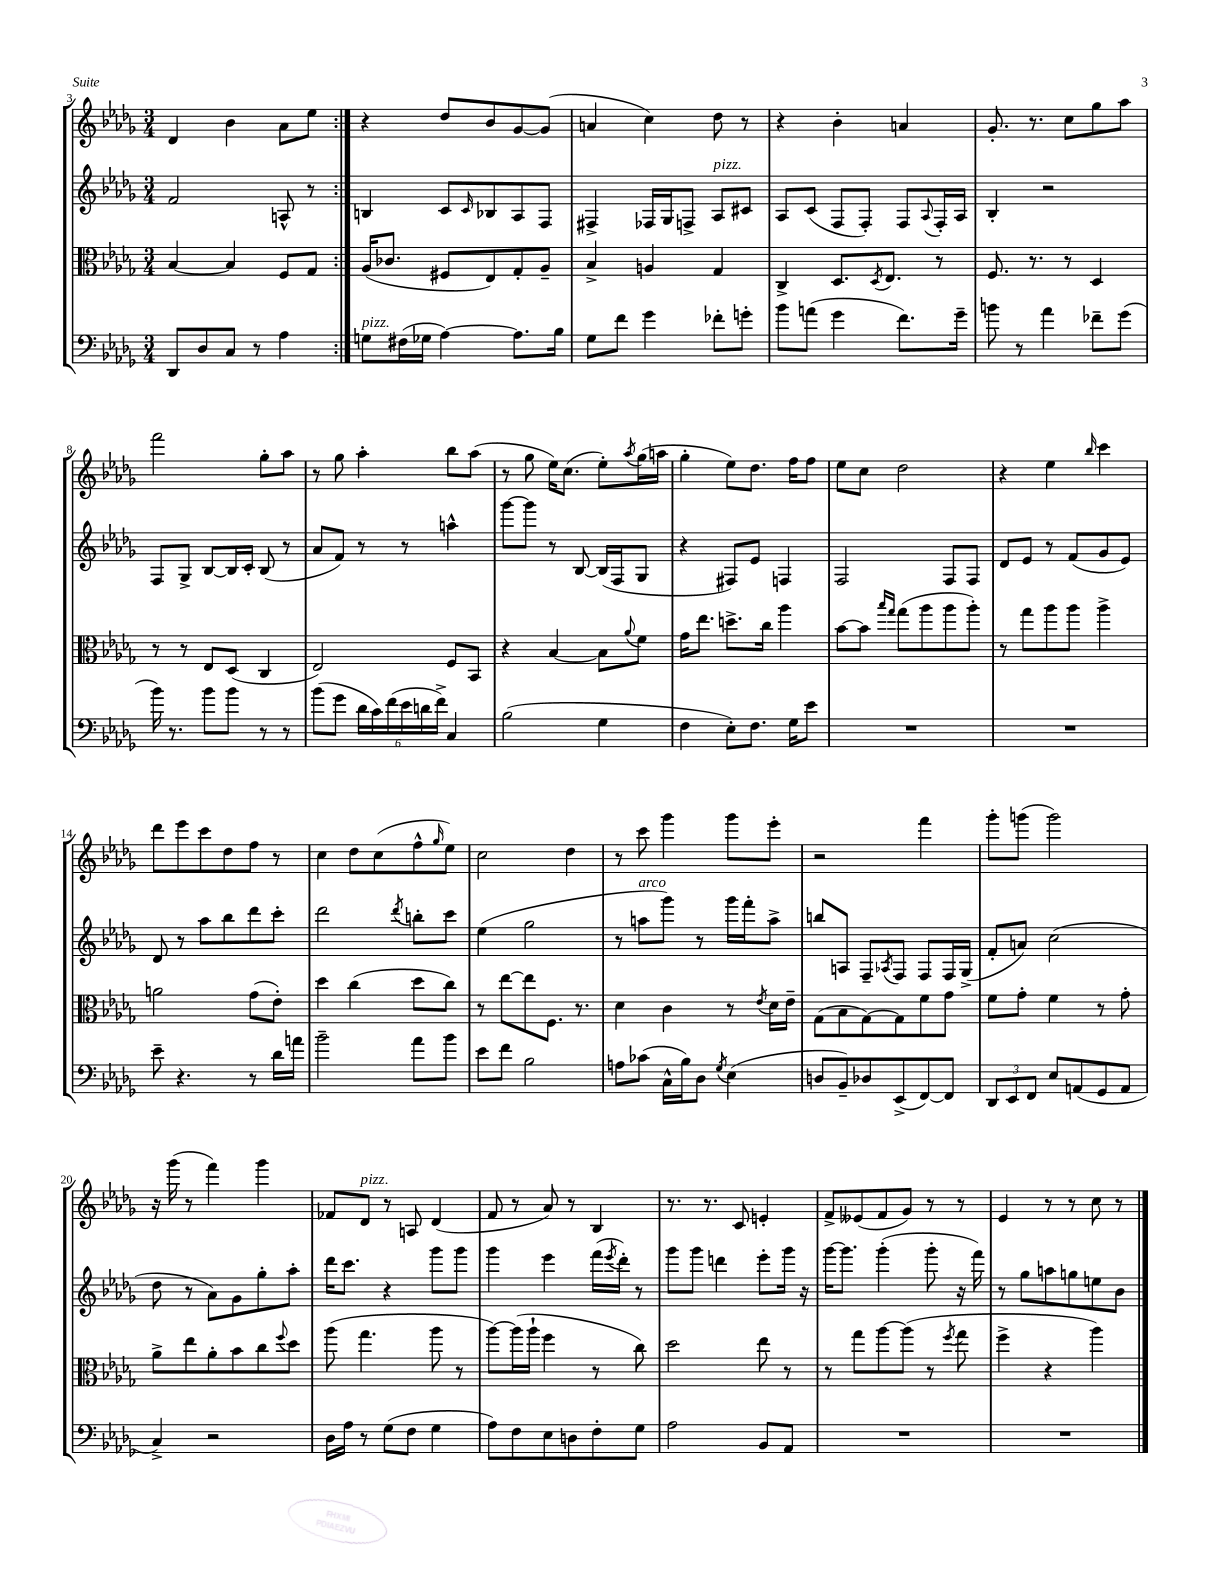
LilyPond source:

<<
\new StaffGroup <<
\new Staff = "s0" {
    \clef treble \key des \major \numericTimeSignature \time 3/4
    \repeat volta 2 { des'4 bes'4 aes'8 ees''8 | }
    r4 des''8 bes'8 ges'8~ ges'8( |
    a'4 c''4) des''8 r8 |
    r4 bes'4-. a'4 |
    ges'8.-. r8. c''8 ges''8 aes''8 |
    f'''2 ges''8-. aes''8 |
    r8 ges''8 aes''4-. bes''8 aes''8( |
    r8 ges''8 ees''16) c''8.( ees''8-.) \acciaccatura { aes''8 } ges''16( a''16 |
    ges''4-. ees''8) des''8. f''16 f''8 |
    ees''8 c''8 des''2 |
    r4 ees''4 \grace { bes''16 } c'''4 |
    des'''8 ees'''8 c'''8 des''8 f''8 r8 |
    c''4 des''8 c''8( f''8-^ \grace { ges''16 } ees''8) |
    c''2 des''4 |
    r8 c'''8 ges'''4 ges'''8 ees'''8-. |
    r2 f'''4 |
    ges'''8-. g'''8( g'''2) |
    r16 ges'''16( r8 f'''4) ges'''4 |
    fes'8 des'8^\markup { \italic "pizz." } r8 a8 des'4( |
    f'8 r8 aes'8) r8 bes4 |
    r8. r8. c'8 e'4-. |
    f'8-> eeses'8( f'8 ges'8) r8 r8 |
    ees'4 r8 r8 c''8 r8 \bar "|." |
}
\new Staff = "s1" {
    \clef treble \key des \major \numericTimeSignature \time 3/4
    \repeat volta 2 { f'2 a8-^ r8 | }
    b4 c'8 \grace { c'16 } bes8 aes8 f8 |
    fis4-> fes16 ges16 f8-> aes8^\markup { \italic "pizz." } cis'8 |
    aes8 c'8( f8 f8-.) f8 \appoggiatura { aes8 } f16-. aes16 |
    bes4-. r2 |
    f8 ges8-> bes8~ bes16 c'16-. bes8( r8 |
    aes'8 f'8) r8 r8 a''4-^ |
    ges'''8~ ges'''8 r8 bes8~ bes16( f16 ges8 |
    r4 fis8) ees'8 f4 |
    f2 f8 f8 |
    des'8 ees'8 r8 f'8( ges'8 ees'8) |
    des'8 r8 aes''8 bes''8 des'''8 c'''8-. |
    des'''2 \acciaccatura { des'''8 } b''8-. c'''8 |
    ees''4( ges''2 |
    r8 a''8^\markup { \italic "arco" } ges'''8) r8 ges'''16 f'''16-. a''8-> |
    b''8 a8 f8-- \acciaccatura { aes8 } f8 f8 f16 ges16->( |
    f'8-. a'8) c''2( |
    des''8 r8 aes'8) ges'8 ges''8-. aes''8-. |
    des'''16 c'''8. r4 ges'''8 ges'''8 |
    ges'''4 ees'''4 f'''16( \acciaccatura { ees'''8 } des'''16-.) r8 |
    ges'''8 ges'''8 d'''4 ees'''8-. ges'''16 r16 |
    ges'''16~ ges'''8. ges'''4-.( ges'''8-. r16 f'''16) |
    r8 ges''8 a''8 g''8 e''8 bes'8 \bar "|." |
}
\new Staff = "s2" {
    \clef alto \key des \major \numericTimeSignature \time 3/4
    \repeat volta 2 { bes4~ bes4 f8 ges8 | }
    aes16( ces'8. fis8 ees8) ges8-. aes8-- |
    bes4-> a4 ges4 |
    c4-> des8. \acciaccatura { des8 } ees8. r8 |
    f8. r8. r8 des4 |
    r8 r8 ees8 des8( c4 |
    ees2) f8 bes,8 |
    r4 bes4~ bes8 \appoggiatura { aes'8 } f'8 |
    ges'16 ees''8. d''8.-> c''16 aes''4 |
    bes'8~ bes'8 \grace { bes''16 ges''16 } ges''8( aes''8 aes''8 aes''8-.) |
    r8 ges''8 aes''8 aes''8 aes''4-> |
    a'2 ges'8( ees'8-.) |
    des''4 c''4( des''8 c''8) |
    r8 ees''8~ ees''8 f8. r8. |
    des'4 c'4 r8 \acciaccatura { ees'8 } des'16 ees'16-- |
    ges8( bes8 ges8~) ges8 f'8 ges'8 |
    f'8 ges'8-. f'4 r8 ges'8-. |
    aes'8-> ees''8 aes'8-. bes'8 c''8 \appoggiatura { f''8 } des''8 |
    aes''8( ges''4. aes''8 r8 |
    aes''8~) aes''16( aes''16-! f''4 r8 c''8) |
    des''2 ees''8 r8 |
    r8 ges''8 aes''8~ aes''8( r8 \acciaccatura { f''8 } ges''8 |
    f''4-> r4 aes''4) \bar "|." |
}
\new Staff = "s3" {
    \clef bass \key des \major \numericTimeSignature \time 3/4
    \repeat volta 2 { des,8 des8 c8 r8 aes4 | }
    g8^\markup { \italic "pizz." } fis16( ges16 aes4~) aes8. bes16 |
    ges8 f'8 ges'4 fes'8-. g'8-. |
    bes'8 a'8( ges'4 f'8.) ges'16-- |
    b'8 r8 aes'4 fes'8-- ges'8( |
    bes'16) r8. bes'8 bes'8 r8 r8 |
    bes'8( ges'8 \tuplet 6/4 { des'16 c'16) f'16( ees'16 d'16 f'16->) } c4 |
    bes2( ges4 |
    f4 ees8-.) f8. ges16 ees'8 |
    R2. |
    R2. |
    ees'8-- r4. r8 des'16 a'16 |
    bes'2-- aes'8 bes'8 |
    ees'8 f'8 bes2 |
    a8 ces'8( c16-^ bes16) des8 \acciaccatura { ges8 } ees4( |
    d8 bes,8--) des8 ees,8->( f,8~) f,8 |
    \tuplet 3/2 { des,8 ees,8 f,8 } ees8 a,8( ges,8 a,8 |
    c4->) r2 |
    des16 aes16 r8 ges8( f8 ges4 |
    aes8) f8 ees8 d8 f8-. ges8 |
    aes2 bes,8 aes,8 |
    R2. |
    R2. \bar "|." |
}
>>
>>
\layout { \context { \Score currentBarNumber = #3 } }
